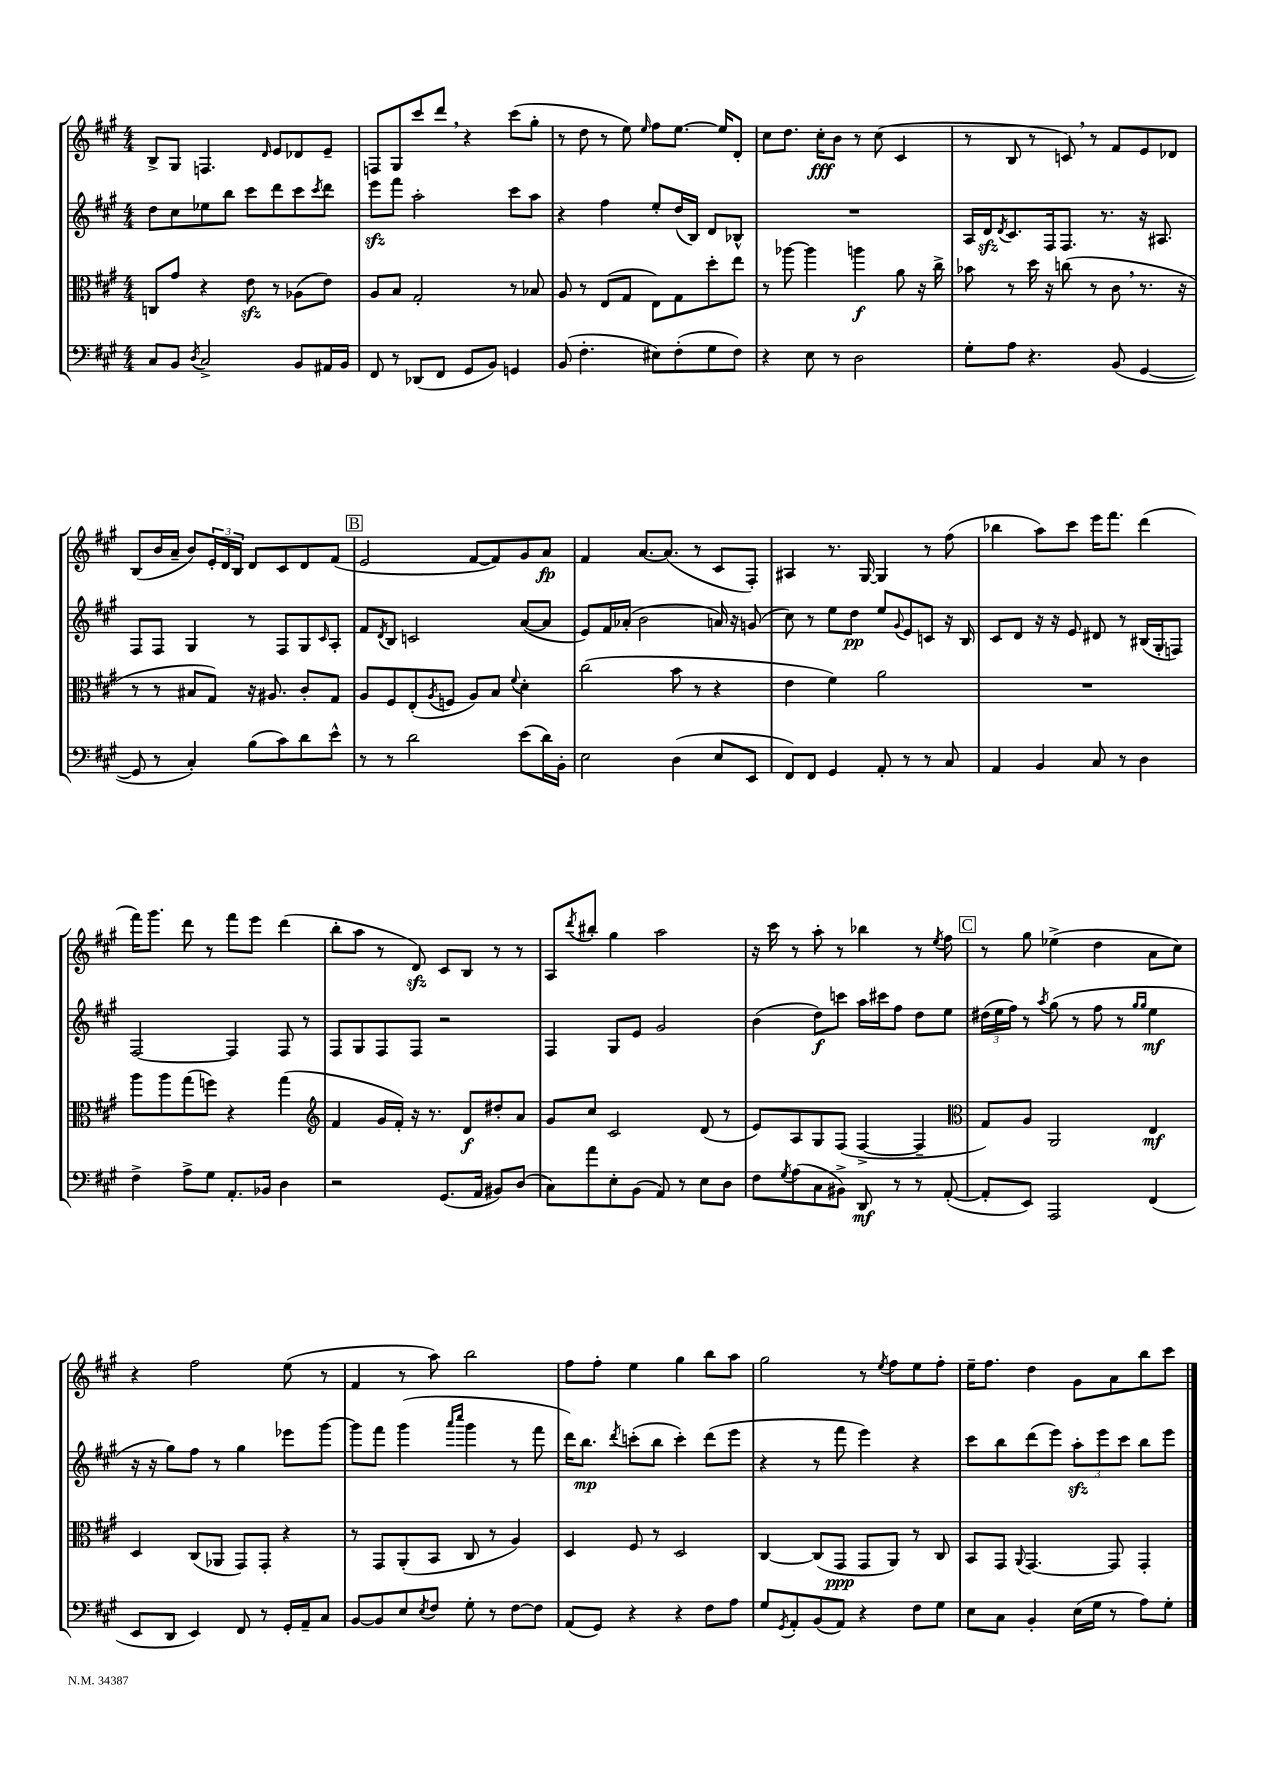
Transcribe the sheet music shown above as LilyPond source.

<<
\new StaffGroup <<
\new Staff = "s0" {
    \clef treble \key a \major \numericTimeSignature \time 4/4
    b8-> gis8 f4. \grace { d'16 } e'8 des'8 e'8-- |
    f8 gis8 cis'''8 d'''8 \breathe r4 cis'''8( gis''8-. |
    r8 d''8 r8 e''8) \grace { e''16 } fis''8 e''8.~ e''16 d'8-. |
    cis''8 d''8. cis''16-.\fff b'8 r8 cis''8( cis'4 |
    r8 b8 r8 c'8) \breathe r8 fis'8 e'8 des'8 |
    b8( b'16 a'16-- b'8) \tuplet 3/2 { e'16-. d'16 b16 } d'8 cis'8 d'8 fis'8( |
    \mark \markup { \box "B" } e'2 fis'8~ fis'8) gis'8 a'8\fp |
    fis'4 a'8.~ a'8.( r8 cis'8 fis8-.) |
    ais4 r8. gis16~ gis4 r8 fis''8( |
    bes''4 a''8) cis'''8 e'''16 fis'''8. d'''4( |
    fis'''16) gis'''8. d'''8 r8 fis'''8 e'''8 d'''4( |
    b''8-. a''8 r8 d'8\sfz) cis'8 b8 r8 r8 |
    a8 \acciaccatura { d'''8 } bis''8-. gis''4 a''2 |
    r16 cis'''16 r8 a''8-. r8 bes''4 r8 \acciaccatura { e''8 } fis''8 |
    \mark \markup { \box "C" } r8 gis''8 ees''4->( d''4 a'8 cis''8) |
    r4 fis''2 e''8( r8 |
    fis'4 r8 a''8) b''2 |
    fis''8 fis''8-. e''4 gis''4 b''8 a''8 |
    gis''2 r8 \acciaccatura { e''8 } fis''8 e''8 fis''8-. |
    e''16-- fis''8. d''4 gis'8 a'8 b''8 cis'''8 \bar "|." |
}
\new Staff = "s1" {
    \clef treble \key a \major \numericTimeSignature \time 4/4
    d''8 cis''8 ees''8 b''8 cis'''8 d'''8 cis'''8 \acciaccatura { cis'''8 } d'''8 |
    e'''8\sfz fis'''8 a''2-. cis'''8 a''8 |
    r4 fis''4 e''8-. d''16( b16) d'8 bes8-^ |
    R1 |
    a16 d'16\sfz \acciaccatura { d'8 } cis'8. fis16 fis8. r8. r16 ais8. |
    fis8 fis8 gis4 r8 fis8 gis8 \grace { cis'16 } a8-. |
    \mark \markup { \box "B" } fis'8 \acciaccatura { d'8 } b8 c'2 a'8~( a'8 |
    e'8) fis'16 aes'16-.( b'2 a'16) r16 g'8( |
    cis''8) r8 e''8 d''8\pp e''8 \appoggiatura { gis'8 } e'8 c'8 r16 b16 |
    cis'8 d'8 r16 r16 e'8 dis'8 r8 bis16( gis16-. f8) |
    fis2~ fis4 fis8 r8 |
    fis8 gis8 fis8 fis8 r2 |
    fis4 gis8 e'8 gis'2 |
    b'4( d''8\f) c'''8 a''16 cis'''16 fis''8 d''8 e''8 |
    \mark \markup { \box "C" } \tuplet 3/2 { dis''16( e''16 fis''16) } r8 \acciaccatura { a''8 } gis''8( r8 fis''8 r8 \grace { gis''16 gis''16 } e''4\mf |
    r16 r16 gis''8) fis''8 r8 gis''4 ees'''8 gis'''8~ |
    gis'''8 fis'''8 gis'''4( \grace { a'''16 cis''''16 } gis'''4 r8 fis'''8 |
    d'''16) b''8.\mp \acciaccatura { d'''8 } c'''8-.( b''8 c'''4-.) d'''8( e'''8 |
    r4 r8 fis'''8 e'''4) r4 |
    cis'''8 b''8 d'''8( e'''8) \tuplet 3/2 { a''8-.\sfz e'''8 cis'''8 } b''8 e'''8 \bar "|." |
}
\new Staff = "s2" {
    \clef alto \key a \major \numericTimeSignature \time 4/4
    c8 gis'8 r4 e'8\sfz r8 aes8( e'8) |
    a8 b8 gis2-. r8 bes8 |
    a8 r8 e8( gis8 e8) gis8 d''8-. e''8 |
    r8 aes''8~ aes''4 a''4\f a'8 r16 cis''16-> |
    bes'8 r8 d''16 r16 c''8( r8 cis'8 \breathe r8. r16 |
    r8 r8 bis8 gis8) r16 ais8. cis'8-. gis8 |
    \mark \markup { \box "B" } a8 fis8 e8-.( \acciaccatura { a8 } f8 a8) b8 \appoggiatura { fis'8 } d'4-. |
    cis''2( b'8 r8 r4 |
    e'4 fis'4) a'2 |
    R1 |
    a''8 a''8 gis''8( f''8) r4 gis''4( |
    \clef treble fis'4 gis'16 fis'16-.) r16 r8. d'8\f dis''8-. a'8 |
    gis'8 cis''8 cis'2 d'8( r8 |
    e'8) a8 gis8 fis8( fis4~-> fis4-- |
    \mark \markup { \box "C" } \clef alto gis8) a8 a,2 e4\mf |
    d4 cis8( aes,8 gis,8) gis,8-. r4 |
    r8 gis,8 a,8-.( b,8 cis8 r8 a4) |
    d4 fis8 r8 d2 |
    cis4~ cis8( gis,8\ppp gis,8 a,8) r8 cis8 |
    b,8 gis,8 \appoggiatura { a,8 } gis,4.~ gis,8 gis,4-. \bar "|." |
}
\new Staff = "s3" {
    \clef bass \key a \major \numericTimeSignature \time 4/4
    cis8 b,8 \acciaccatura { d8 } cis2-> b,8 ais,16 b,16 |
    fis,8 r8 des,8( fis,8 gis,8 b,8) g,4 |
    b,8( fis4.-. eis8) fis8-.( gis8 fis8) |
    r4 e8 r8 d2 |
    gis8-. a8 r4. b,8( gis,4~ |
    gis,8 r8 cis4-.) b8( cis'8) d'8 e'8-^ |
    \mark \markup { \box "B" } r8 r8 d'2 e'8( d'16) b,16-. |
    e2 d4( e8 e,8 |
    fis,8) fis,8 gis,4 a,8-. r8 r8 cis8 |
    a,4 b,4 cis8 r8 d4 |
    fis4-> a8-> gis8 a,8.-. bes,16 d4 |
    r2 gis,8.( a,16 bis,8) d8( |
    cis8) a'8 e8-. b,8( a,8) r8 e8 d8 |
    fis8 \acciaccatura { gis8 } a8( cis8 bis,8->) d,8\mf r8 r8 a,8~-.( |
    \mark \markup { \box "C" } a,8-. e,8) a,,2 fis,4( |
    e,8 d,8 e,4) fis,8 r8 gis,16-. a,16-- cis8 |
    b,8~ b,8 e8 \acciaccatura { e8 } fis8 gis8-. r8 fis8~ fis8 |
    a,8( gis,8) r4 r4 fis8 a8 |
    gis8 \acciaccatura { gis,8 } a,8-. b,8( a,8) r4 fis8 gis8 |
    e8 cis8 b,4-. e16( gis16 r8 a8) gis8-. \bar "|." |
}
>>
>>
\layout { \context { \Score \remove "Bar_number_engraver" } }
